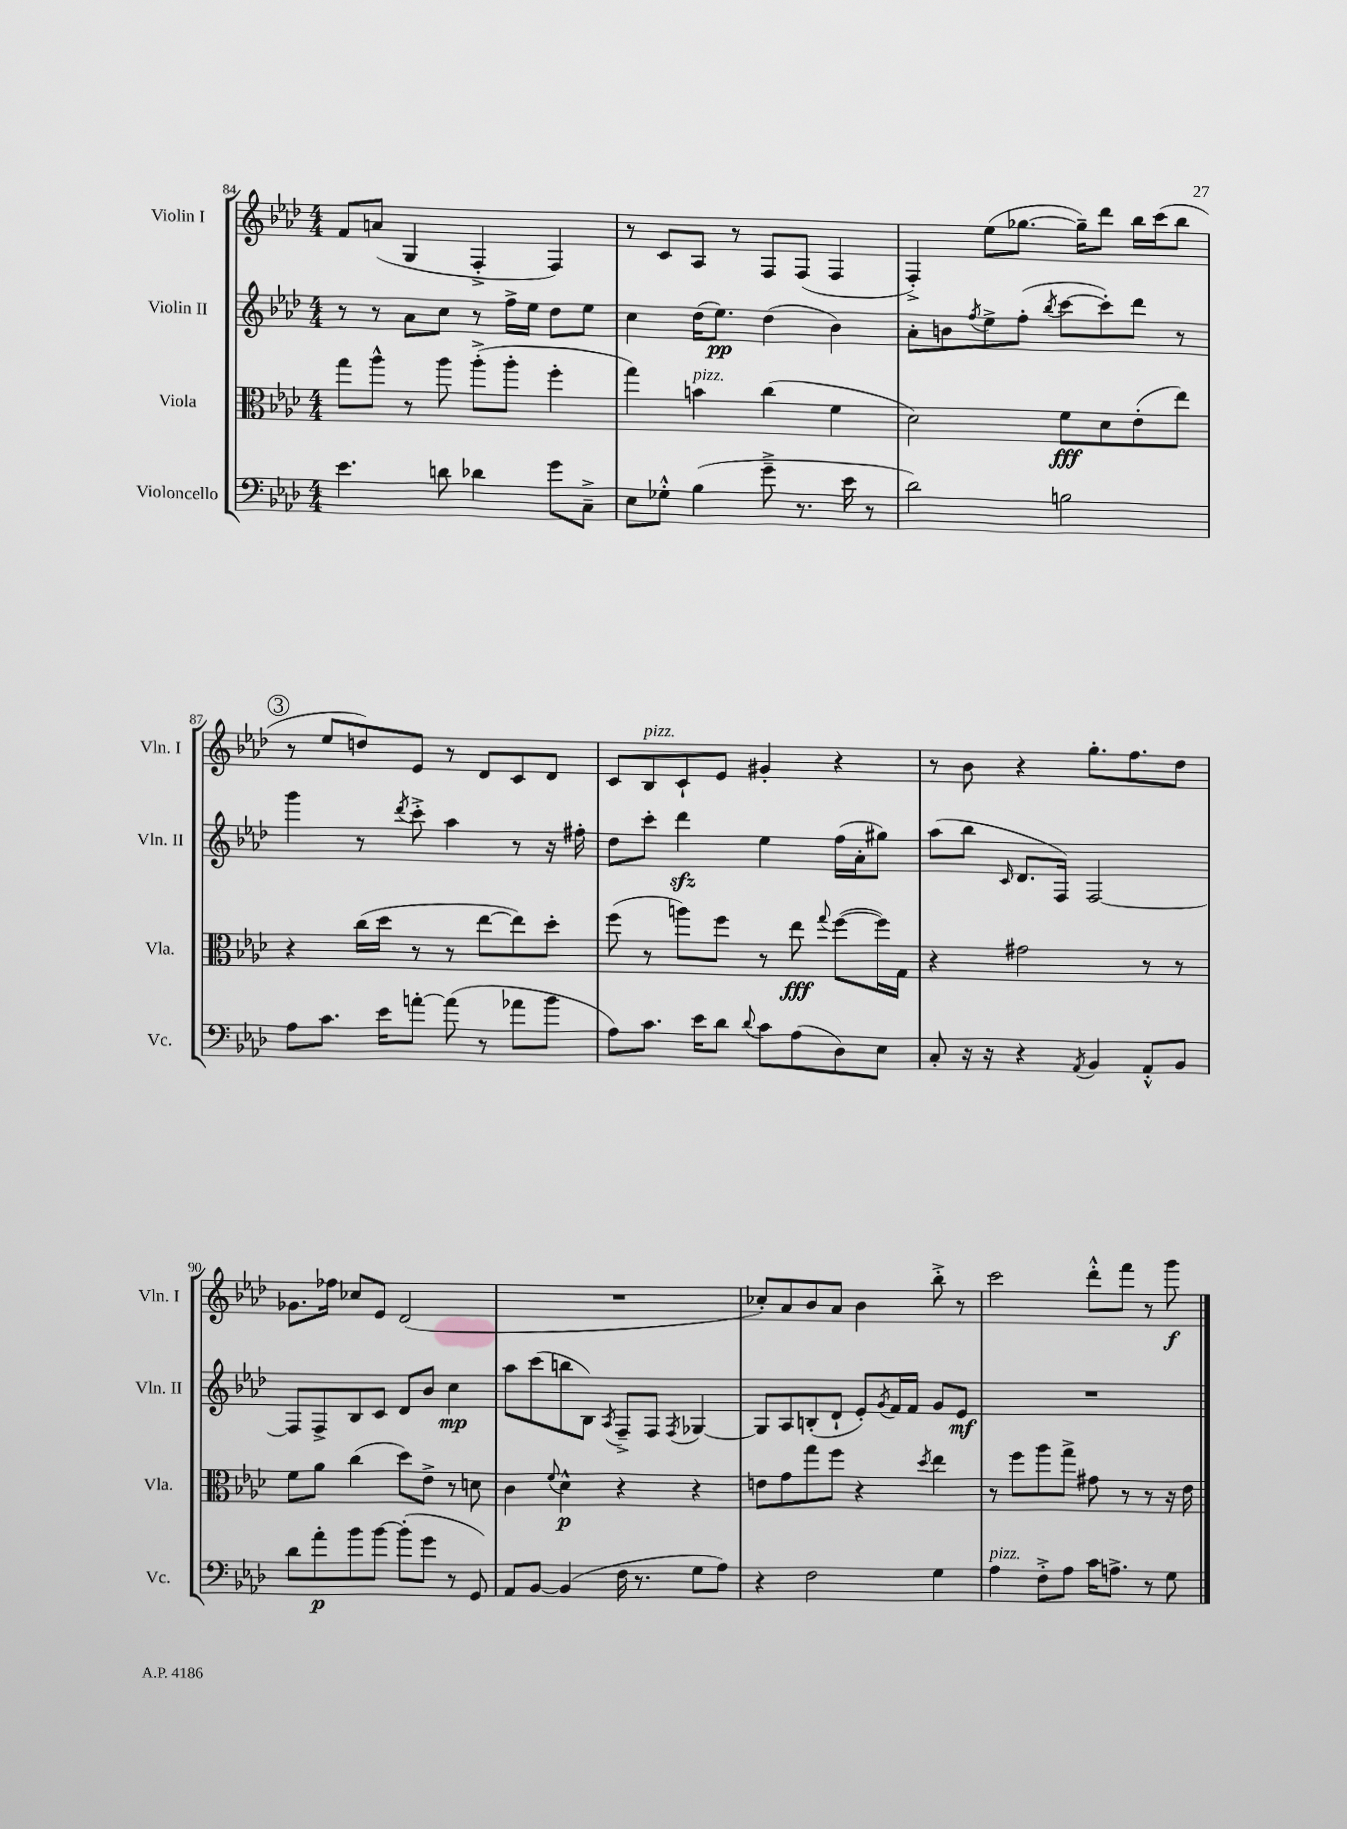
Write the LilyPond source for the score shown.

<<
\new StaffGroup <<
\new Staff = "s0" \with { instrumentName = "Violin I" shortInstrumentName = "Vln. I" } {
    \clef treble \key aes \major \numericTimeSignature \time 4/4
    f'8 a'8( g4 f4-.-> f4) |
    r8 c'8 aes8 r8 f8 f8( f4 |
    f4-.->) ees''8( ges''8.~ ges''16--) des'''8 bes''16 c'''16( bes''8 |
    \mark \markup { \circle "3" } r8 ees''8 d''8) ees'8 r8 des'8 c'8 des'8 |
    c'8 bes8^\markup { \italic "pizz." } c'8-! ees'8 gis'4-. r4 |
    r8 bes'8 r4 g''8.-. f''8. des''8 |
    ges'8. fes''16 ces''8 ees'8 des'2( |
    R1 |
    ces''8-.) aes'8 bes'8 aes'8 bes'4 bes''8-.-> r8 |
    c'''2 des'''8-.-^ f'''8 r8 g'''8\f \bar "|." |
}
\new Staff = "s1" \with { instrumentName = "Violin II" shortInstrumentName = "Vln. II" } {
    \clef treble \key aes \major \numericTimeSignature \time 4/4
    r8 r8 aes'8 c''8 r8 f''16-> ees''16 des''8 ees''8 |
    c''4 des''16( ees''8.\pp) des''4( bes'4) |
    aes'8-. b'8 \acciaccatura { f''8 } ees''8-> f''8-.( \acciaccatura { bes''8 } c'''8~ c'''8-.) des'''8 r8 |
    \mark \markup { \circle "3" } g'''4 r8 \acciaccatura { des'''8 } c'''8-.-> aes''4 r8 r16 fis''16-. |
    des''8 c'''8-. des'''4\sfz ees''4 f''16( aes'16-. gis''8) |
    aes''8( bes''8 \grace { c'16 } des'8. f16) f2~ |
    f8 f8-> bes8 c'8 des'8 bes'8 c''4\mp |
    aes''8 c'''8( b''8 bes8) \acciaccatura { aes8 } f8---> f8 \acciaccatura { f8 } ges4~ |
    ges8 aes8 b8-.( des'8-! ees'8-.) \acciaccatura { g'8 } f'16 f'16 g'8 ees'8\mf |
    R1 \bar "|." |
}
\new Staff = "s2" \with { instrumentName = "Viola" shortInstrumentName = "Vla." } {
    \clef alto \key aes \major \numericTimeSignature \time 4/4
    g''8 aes''8-^ r8 aes''8 aes''8-.->( aes''8-. f''4-. |
    g''4) b'4^\markup { \italic "pizz." } c''4( f'4 |
    des'2) f'8\fff des'8 ees'8-.( ees''8) |
    \mark \markup { \circle "3" } r4 c''16( des''16 r8 r8 ees''8~ ees''8) des''8-. |
    f''8( r8 a''8) f''8 r8 ees''8\fff \appoggiatura { g''8 } f''8~( f''16) g16 |
    r4 gis'2 r8 r8 |
    f'8 aes'8 c''4( des''8) ees'8-> r8 d'8 |
    c'4 \appoggiatura { f'8 } des'4-^\p r4 r4 |
    e'8 g'8 g''8 f''8 r4 \acciaccatura { des''8 } ees''4 |
    r8 f''8 aes''8 g''8-> gis'8 r8 r8 r16 ees'16 \bar "|." |
}
\new Staff = "s3" \with { instrumentName = "Violoncello" shortInstrumentName = "Vc." } {
    \clef bass \key aes \major \numericTimeSignature \time 4/4
    ees'4. d'8 des'4 g'8 c8---> |
    ees8 ges8-.-^ bes4( g'8---> r8. ees'16 r8 |
    des'2) b2 |
    \mark \markup { \circle "3" } aes8 c'8. ees'16 a'8~-. a'8( r8 aes'8 bes'8 |
    aes8) c'8. ees'16 des'8 \appoggiatura { des'8 } c'8 aes8( des8) ees8 |
    c8-. r16 r16 r4 \acciaccatura { aes,8 } bes,4 aes,8-.-^ bes,8 |
    des'8 aes'8-.\p bes'8 bes'8~ bes'8-.( g'8 r8 g,8) |
    aes,8 bes,8~ bes,4( f16 r8. g8 aes8) |
    r4 f2 g4 |
    aes4^\markup { \italic "pizz." } f8-.-> aes8 c'16 a8.-> r8 g8 \bar "|." |
}
>>
>>
\layout { \context { \Score currentBarNumber = #84 } }
